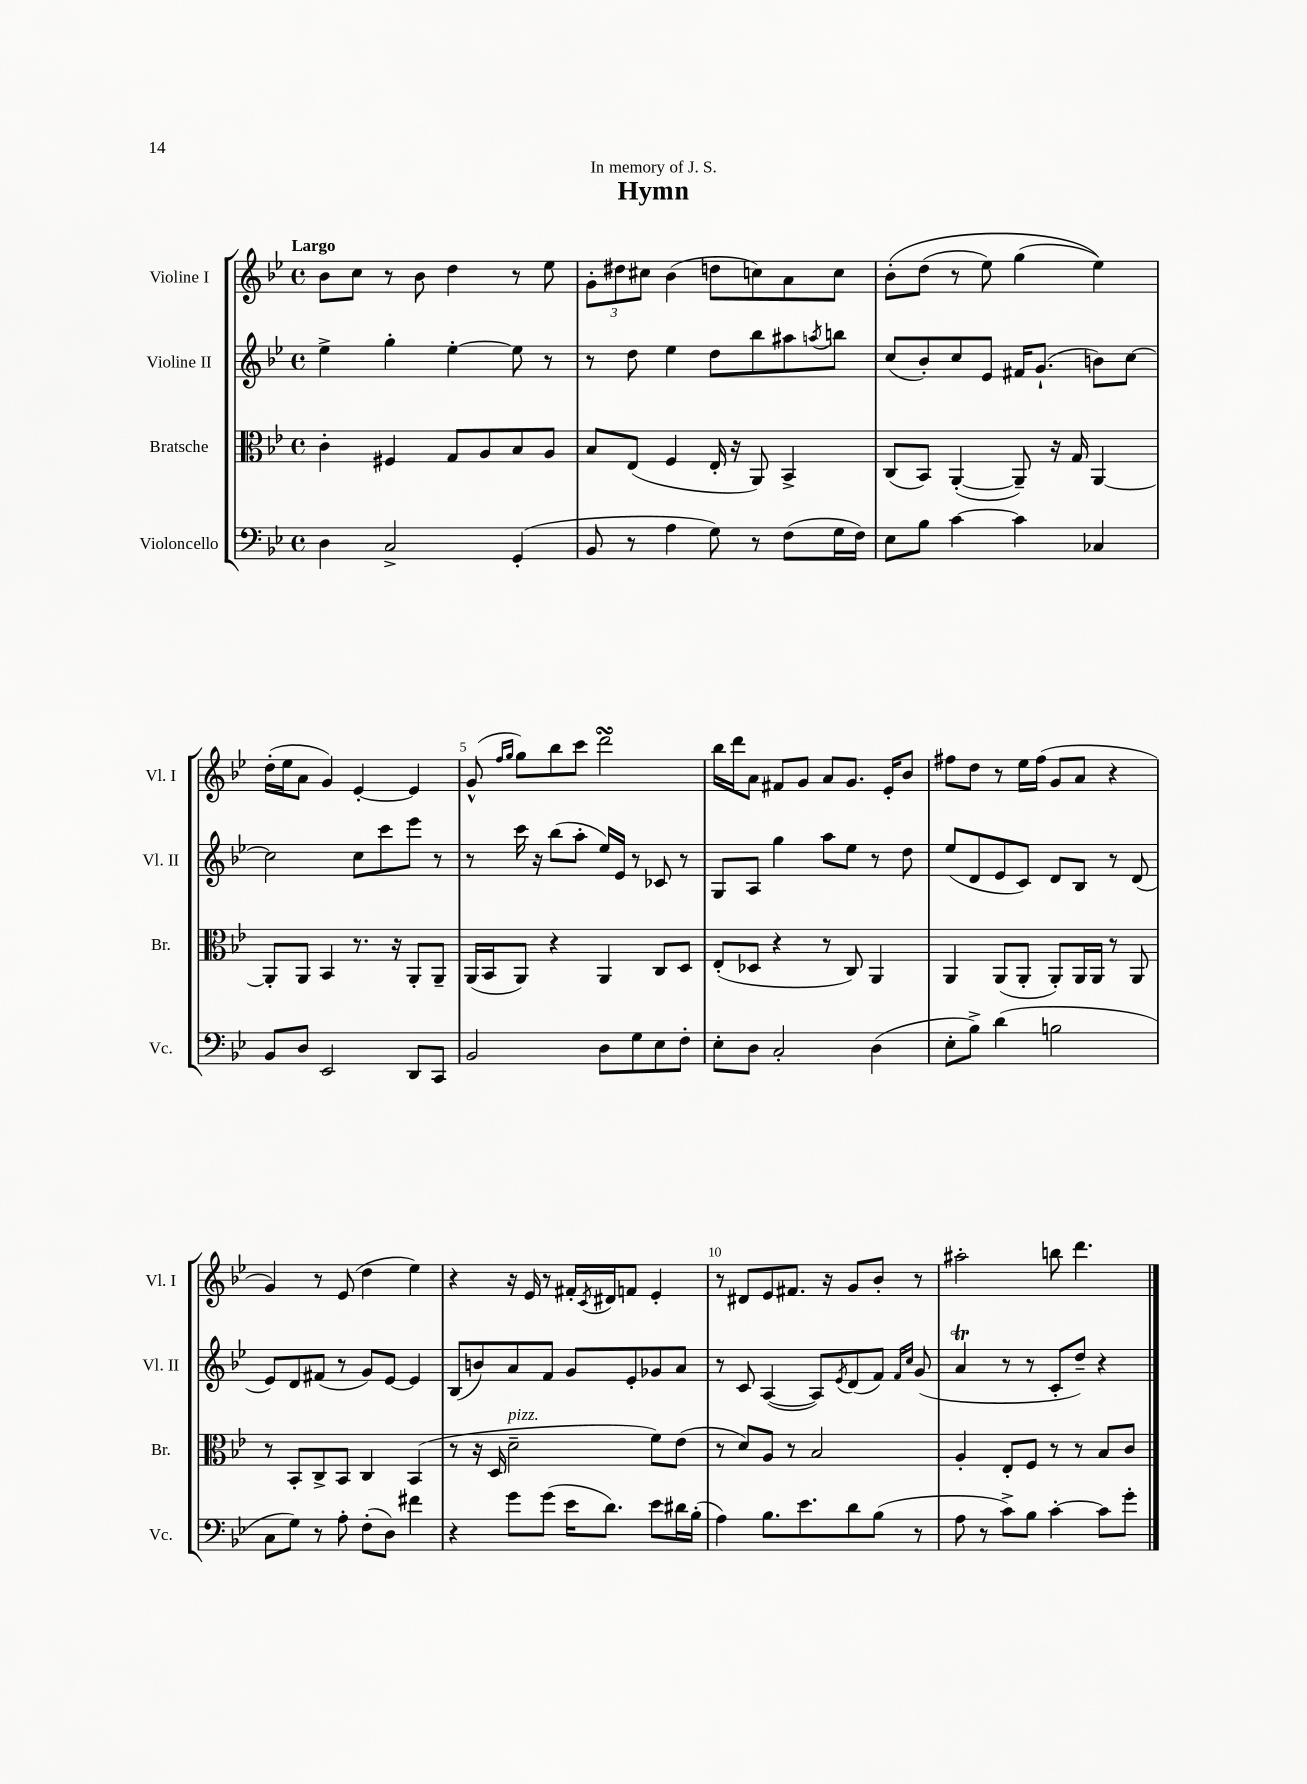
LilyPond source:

\header { title = "Hymn" dedication = "In memory of J. S." }
<<
\new StaffGroup <<
\new Staff = "s0" \with { instrumentName = "Violine I" shortInstrumentName = "Vl. I" } {
    \clef treble \key bes \major \defaultTimeSignature \time 4/4 \tempo "Largo"
    bes'8 c''8 r8 bes'8 d''4 r8 ees''8 |
    \tuplet 3/2 { g'8-. dis''8 cis''8 } bes'4( d''8 c''8) a'8 c''8 |
    bes'8-.\( d''8( r8 ees''8) g''4( ees''4)\) |
    d''16-.( ees''16 a'8 g'4) ees'4~-. ees'4 |
    g'8-^( \grace { f''16 g''16 } g''8) bes''8 c'''8 d'''2\turn |
    bes''16 d'''16 a'8 fis'8 g'8 a'8 g'8. ees'16-. bes'8 |
    fis''8 d''8 r8 ees''16 fis''16( g'8 a'8 r4 |
    g'4) r8 ees'8( d''4 ees''4) |
    r4 r16 ees'16 r8 fis'16-. \acciaccatura { c'8 } dis'16 f'8 ees'4-. |
    r8 dis'8 ees'8 fis'8. r16 g'8 bes'8-. r8 |
    ais''2-. b''8 d'''4. \bar "|." |
}
\new Staff = "s1" \with { instrumentName = "Violine II" shortInstrumentName = "Vl. II" } {
    \clef treble \key bes \major \defaultTimeSignature \time 4/4
    ees''4-> g''4-. ees''4~-. ees''8 r8 |
    r8 d''8 ees''4 d''8 bes''8 ais''8 \acciaccatura { a''8 } b''8 |
    c''8( bes'8-.) c''8 ees'8 fis'16 g'8.-!( b'8) c''8~ |
    c''2 c''8 c'''8 ees'''8 r8 |
    r8 c'''16 r16 bes''8( a''8-. ees''16) ees'16 r8 ces'8 r8 |
    g8 a8 g''4 a''8 ees''8 r8 d''8 |
    ees''8( d'8 ees'8 c'8) d'8 bes8 r8 d'8( |
    ees'8) d'8 fis'8( r8 g'8) ees'8~ ees'4 |
    bes8( b'8) a'8 f'8 g'8 ees'8-. ges'8 a'8 |
    r8 c'8 a4~( a8) \acciaccatura { ees'8 } d'8( f'8) \grace { f'16 c''16 } g'8( |
    a'4\trill r8 r8 c'8-. d''8--) r4 \bar "|." |
}
\new Staff = "s2" \with { instrumentName = "Bratsche" shortInstrumentName = "Br." } {
    \clef alto \key bes \major \defaultTimeSignature \time 4/4
    c'4-. fis4 g8 a8 bes8 a8 |
    bes8 ees8( f4 ees16-. r16 a,8) bes,4-> |
    c8( bes,8) a,4~-.( a,8--) r16 g16 a,4~ |
    a,8-. a,8 bes,4 r8. r16 a,8-. a,8-- |
    a,16( bes,16 a,8) r4 a,4 c8 d8 |
    ees8-.( des8 r4 r8 c8) a,4 |
    a,4 a,8( a,8-. a,8-.) a,16 a,16 r8 a,8 |
    r8 bes,8-. c8-> bes,8 c4 bes,4( |
    r8 r16 d16 d'2--^\markup { \italic "pizz." } f'8) ees'8( |
    r8 d'8) a8 r8 bes2 |
    a4-. ees8-. f8 r8 r8 bes8 c'8 \bar "|." |
}
\new Staff = "s3" \with { instrumentName = "Violoncello" shortInstrumentName = "Vc." } {
    \clef bass \key bes \major \defaultTimeSignature \time 4/4
    d4 c2-> g,4-.( |
    bes,8 r8 a4 g8) r8 f8( g16 f16) |
    ees8 bes8 c'4~ c'4 ces4 |
    bes,8 d8 ees,2 d,8 c,8 |
    bes,2 d8 g8 ees8 f8-. |
    ees8-. d8 c2-. d4( |
    ees8-. bes8->) d'4( b2 |
    c8 g8) r8 a8-. f8-.( d8) fis'4 |
    r4 g'8 g'8( ees'16 d'8.) ees'8 dis'16 bes16-.( |
    a4) bes8. ees'8. d'8 bes8( r8 |
    a8 r8 c'8->) bes8 c'4~-. c'8 g'8-. \bar "|." |
}
>>
>>
\layout { \context { \Score \override BarNumber.break-visibility = ##(#f #t #t) barNumberVisibility = #(every-nth-bar-number-visible 5) } }
